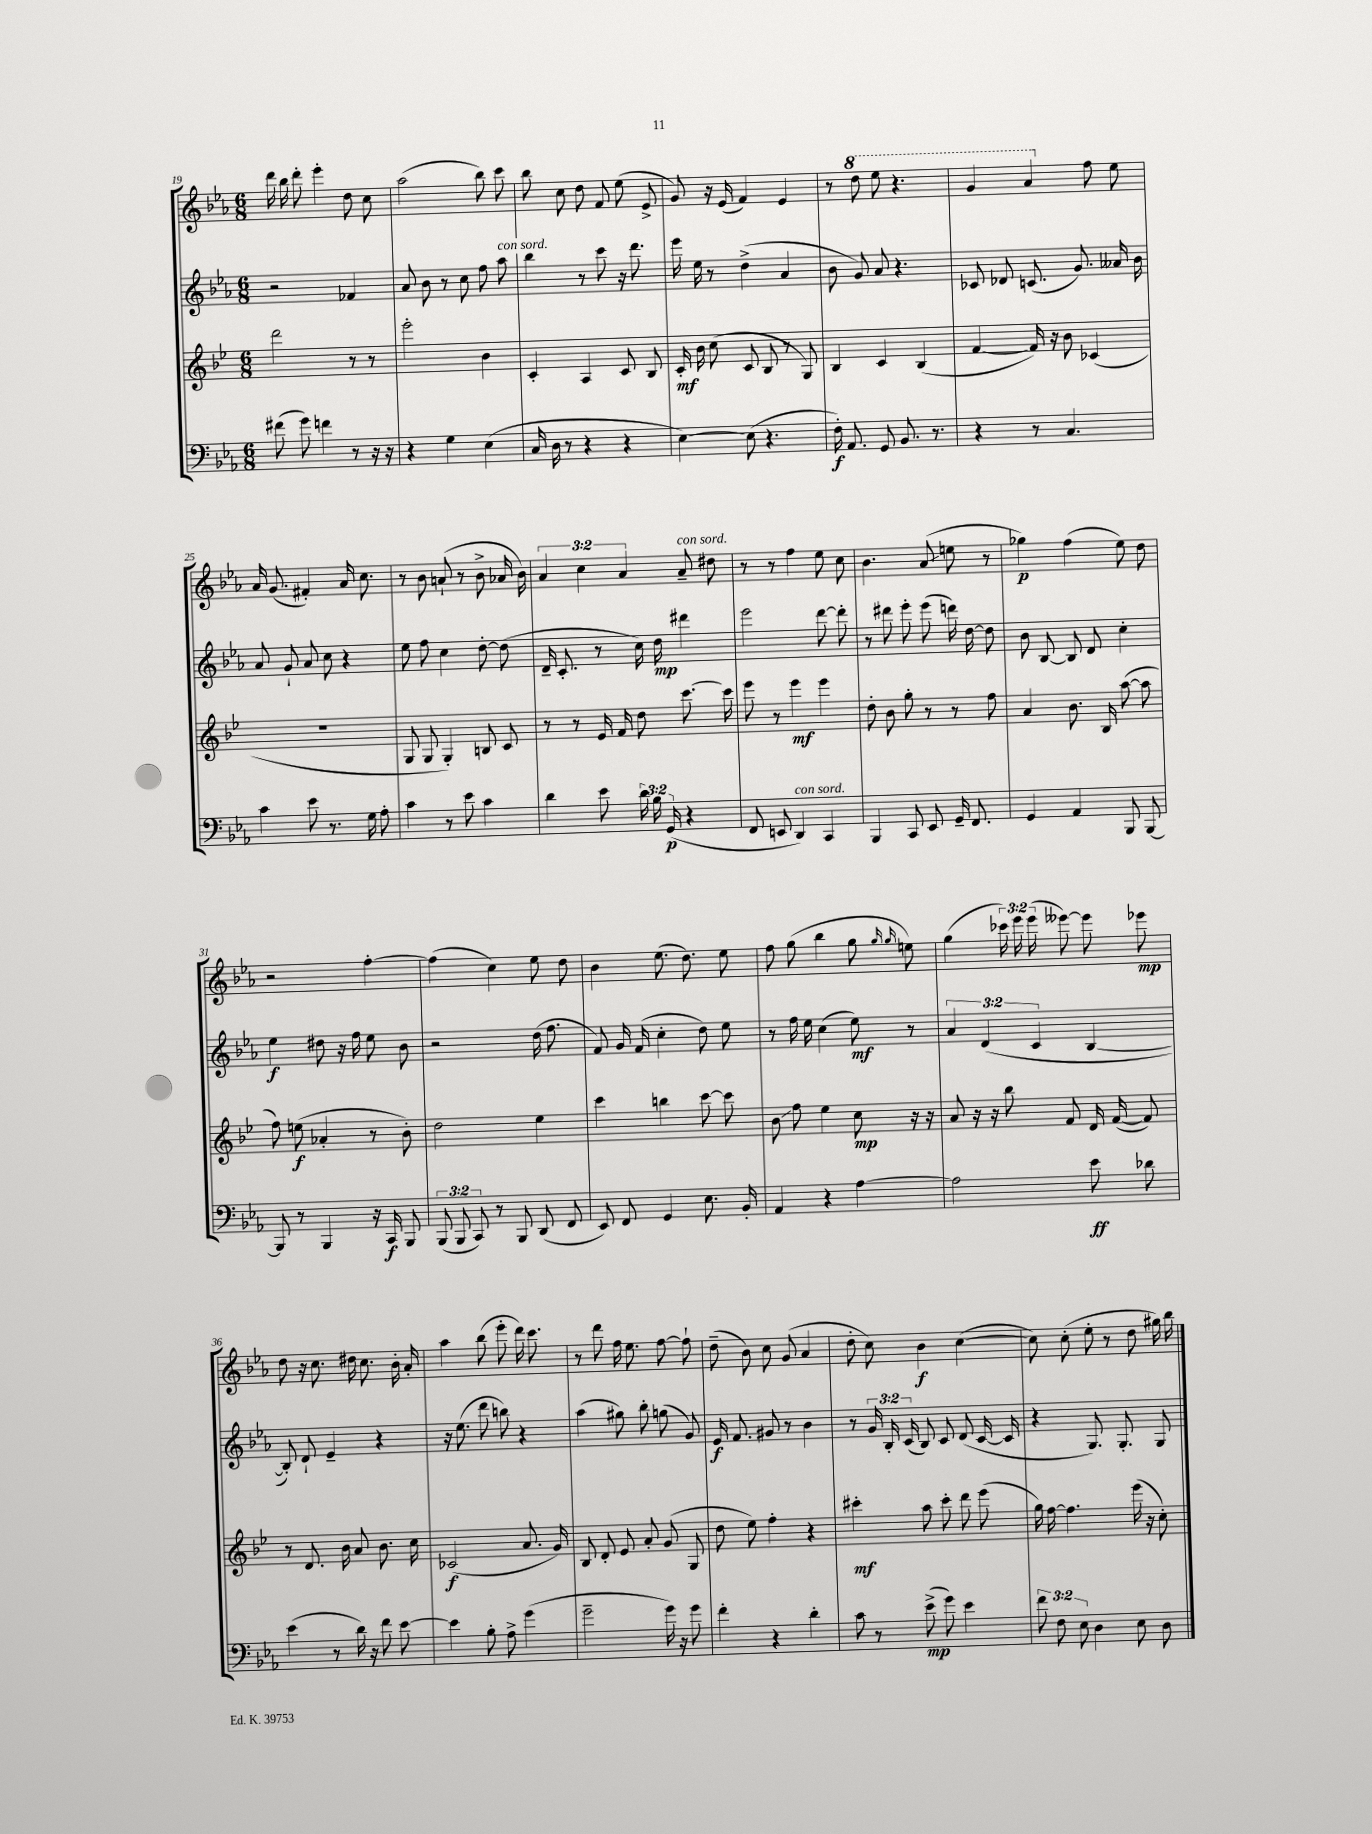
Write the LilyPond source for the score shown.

<<
\new StaffGroup <<
\new Staff = "s0" {
    \clef treble \key ees \major \numericTimeSignature \time 6/8 \override Staff.TupletNumber.text = #tuplet-number::calc-fraction-text
    \autoBeamOff d'''16 bes''16 d'''8-. ees'''4-. d''8 c''8 |
    aes''2( bes''8) c'''8 |
    bes''8 c''8 d''8 f'8 ees''8( ees'8-> |
    g'8) r16 ees'16( f'4) ees'4 |
    r8 \ottava #1 d'''8 ees'''8 r4. |
    g''4 aes''4 \ottava #0 f''8 ees''8 |
    aes'16 g'8.( fis'4-.) aes'16 c''8. |
    r8 bes'8 a'8-!( r8 bes'8-> aes'16 bes'16) |
    \tuplet 3/2 { aes'4 c''4 aes'4 } aes'8--^\markup { \italic "con sord." } dis''8 |
    r8 r8 f''4 ees''8 c''8 |
    bes'4. aes'8\glissando( e''8 r8 |
    ges''4\p) f''4( ees''8) d''8 |
    r2 f''4~-. |
    f''4( c''4) ees''8 d''8 |
    bes'4 ees''8.( d''8.) ees''8 |
    f''8 g''8( bes''4 g''8 \grace { g''16 g''16 } e''8) |
    g''4( \tuplet 3/2 { ces'''16) ees'''16 ees'''16( } eeses'''8~) eeses'''8 ees'''8\mp |
    d''8 r16 c''8. dis''16 c''8. bes'16-. aes'16-. |
    aes''4 bes''8( ees'''8-. d'''16) c'''8. |
    r8 d'''8 f''16 ees''8. f''8~ f''8-! |
    d''8--( bes'8) c''8 g'8( aes'4 |
    d''8-. c''8) bes'4\f c''4~( |
    c''8) c''8-.( ees''8-. r8 d''8 gis''16) bes''16 \bar "|." |
}
\new Staff = "s1" {
    \clef treble \key ees \major \numericTimeSignature \time 6/8 \override Staff.TupletNumber.text = #tuplet-number::calc-fraction-text
    \autoBeamOff r2 fes'4 |
    aes'8 bes'8 r8 c''8 f''8 aes''8^\markup { \italic "con sord." } |
    bes''4 r8 c'''8 r16 d'''8. |
    ees'''16 ees''16 r8 d''4->( aes'4 |
    bes'8 g'8) aes'8 r4. |
    ces'8 des'8 c'8.( g'8.) aeses'16 bes'16 |
    aes'8 g'8-! aes'8 c''8 r4 |
    ees''8 f''8 c''4 d''8~-. d''8( |
    d'16-- c'8.-. r8 c''16) d''16\mp dis'''4 |
    ees'''2 d'''8~ d'''8-. |
    r8 dis'''8 ees'''8-. ees'''8( d'''16) d''16~ d''8 |
    bes'8 bes8~ bes8 d'8 c''4-. |
    ees''4\f dis''8 r16 f''16 ees''8 bes'8 |
    r2 d''16( f''8. |
    f'8) g'16 f'16( c''4-. d''8) ees''8 |
    r8 f''16 ees''16 c''4( ees''8\mf) r8 |
    \tuplet 3/2 { aes'4 d'4( c'4 } bes4~ |
    bes8-.) d'8-! ees'4-- r4 |
    r16 ees''8.( d'''8 b''8) r4 |
    aes''4( gis''8) bes''8-. g''8( g'8) |
    ees'16\f f'8. gis'8 r8 bes'4 |
    r8 \tuplet 3/2 { g'16 bes16-. c'16( } bes8) c'8 d'8( c'16~ c'16 |
    r4 g8.) g8.-. g8 \bar "|." |
}
\new Staff = "s2" {
    \clef treble \key bes \major \numericTimeSignature \time 6/8
    \autoBeamOff d'''2 r8 r8 |
    ees'''2-. bes'4 |
    c'4-. a4 c'8 bes8 |
    c'16-.\mf bes'16 c''8( c'8 bes8 r8 g8) |
    bes4 c'4 bes4( |
    f'4~ f'16) r16 bes'8 ces'4( |
    R2. |
    g8 g8 g4-.) b8 c'8 |
    r8 r8 ees'16 f'16 d''8 c'''8.~ c'''16 |
    ees'''8 r8 ees'''4\mf ees'''4 |
    d''8-. bes'8 g''8-. r8 r8 f''8 |
    a'4 bes'8. bes16 a''8~( a''8 |
    f''8) e''8\f( aes'4-. r8 bes'8-.) |
    d''2 ees''4 |
    c'''4 b''4 c'''8~ c'''8 |
    bes'8\glissando f''8 ees''4 c''8\mp r16 r16 |
    a'8 r16 r16 bes''8 f'8 d'16 f'16~( f'8) |
    r8 d'8. bes'16 a'8 bes'8. c''16 |
    ces'2\f( a'8. g'16) |
    bes8 d'8-. ees'8 a'8-. g'8( g8 |
    d''8 ees''8) f''4-. r4 |
    cis'''4-.\mf a''8 cis'''8-. d'''8 ees'''8( |
    g''16) f''16~ f''4. ees'''16( r16 c''8-.) \bar "|." |
}
\new Staff = "s3" {
    \clef bass \key ees \major \numericTimeSignature \time 6/8 \override Staff.TupletNumber.text = #tuplet-number::calc-fraction-text
    \autoBeamOff fis'8( g'8) f'4 r8 r16 r16 |
    r4 g4 ees4( |
    c16 d16 r8 r4 r4 |
    ees4~) ees8( r4. |
    f16-.\f) aes,8. g,8 bes,8. r8. |
    r4 r8 c4. |
    c'4 ees'8 r8. g16 aes8-. |
    c'4 r8 ees'8 c'4 |
    d'4 ees'8 \tuplet 3/2 { d'16 bes16 g,16\p( } r4 |
    f,8 e,8 d,4^\markup { \italic "con sord." }) c,4 |
    bes,,4 c,8 ees,8 g,16-- f,8. |
    g,4 aes,4 bes,,8 bes,,8~ |
    bes,,8 r8 bes,,4 r16 c,16\f bes,,8 |
    \tuplet 3/2 { bes,,8( bes,,8 c,8) } r8 bes,,8 d,8( f,8 |
    ees,8) f,8 g,4 ees8. bes,16-. |
    aes,4 r4 aes4~ |
    aes2 ees'8\ff des'8 |
    ees'4( r8 d'16) r16 f'8 ees'8~ |
    ees'4 bes8-. aes8-> g'4( |
    g'2-- g'16) r16 g'8 |
    f'4-. r4 d'4-. |
    c'8 r8 ees'8->\mp( g'8) ees'4 |
    \tuplet 3/2 { f'8 f8 ees8 } d4 ees8 d8 \bar "|." |
}
>>
>>
\layout { \context { \Score currentBarNumber = #19 } }
